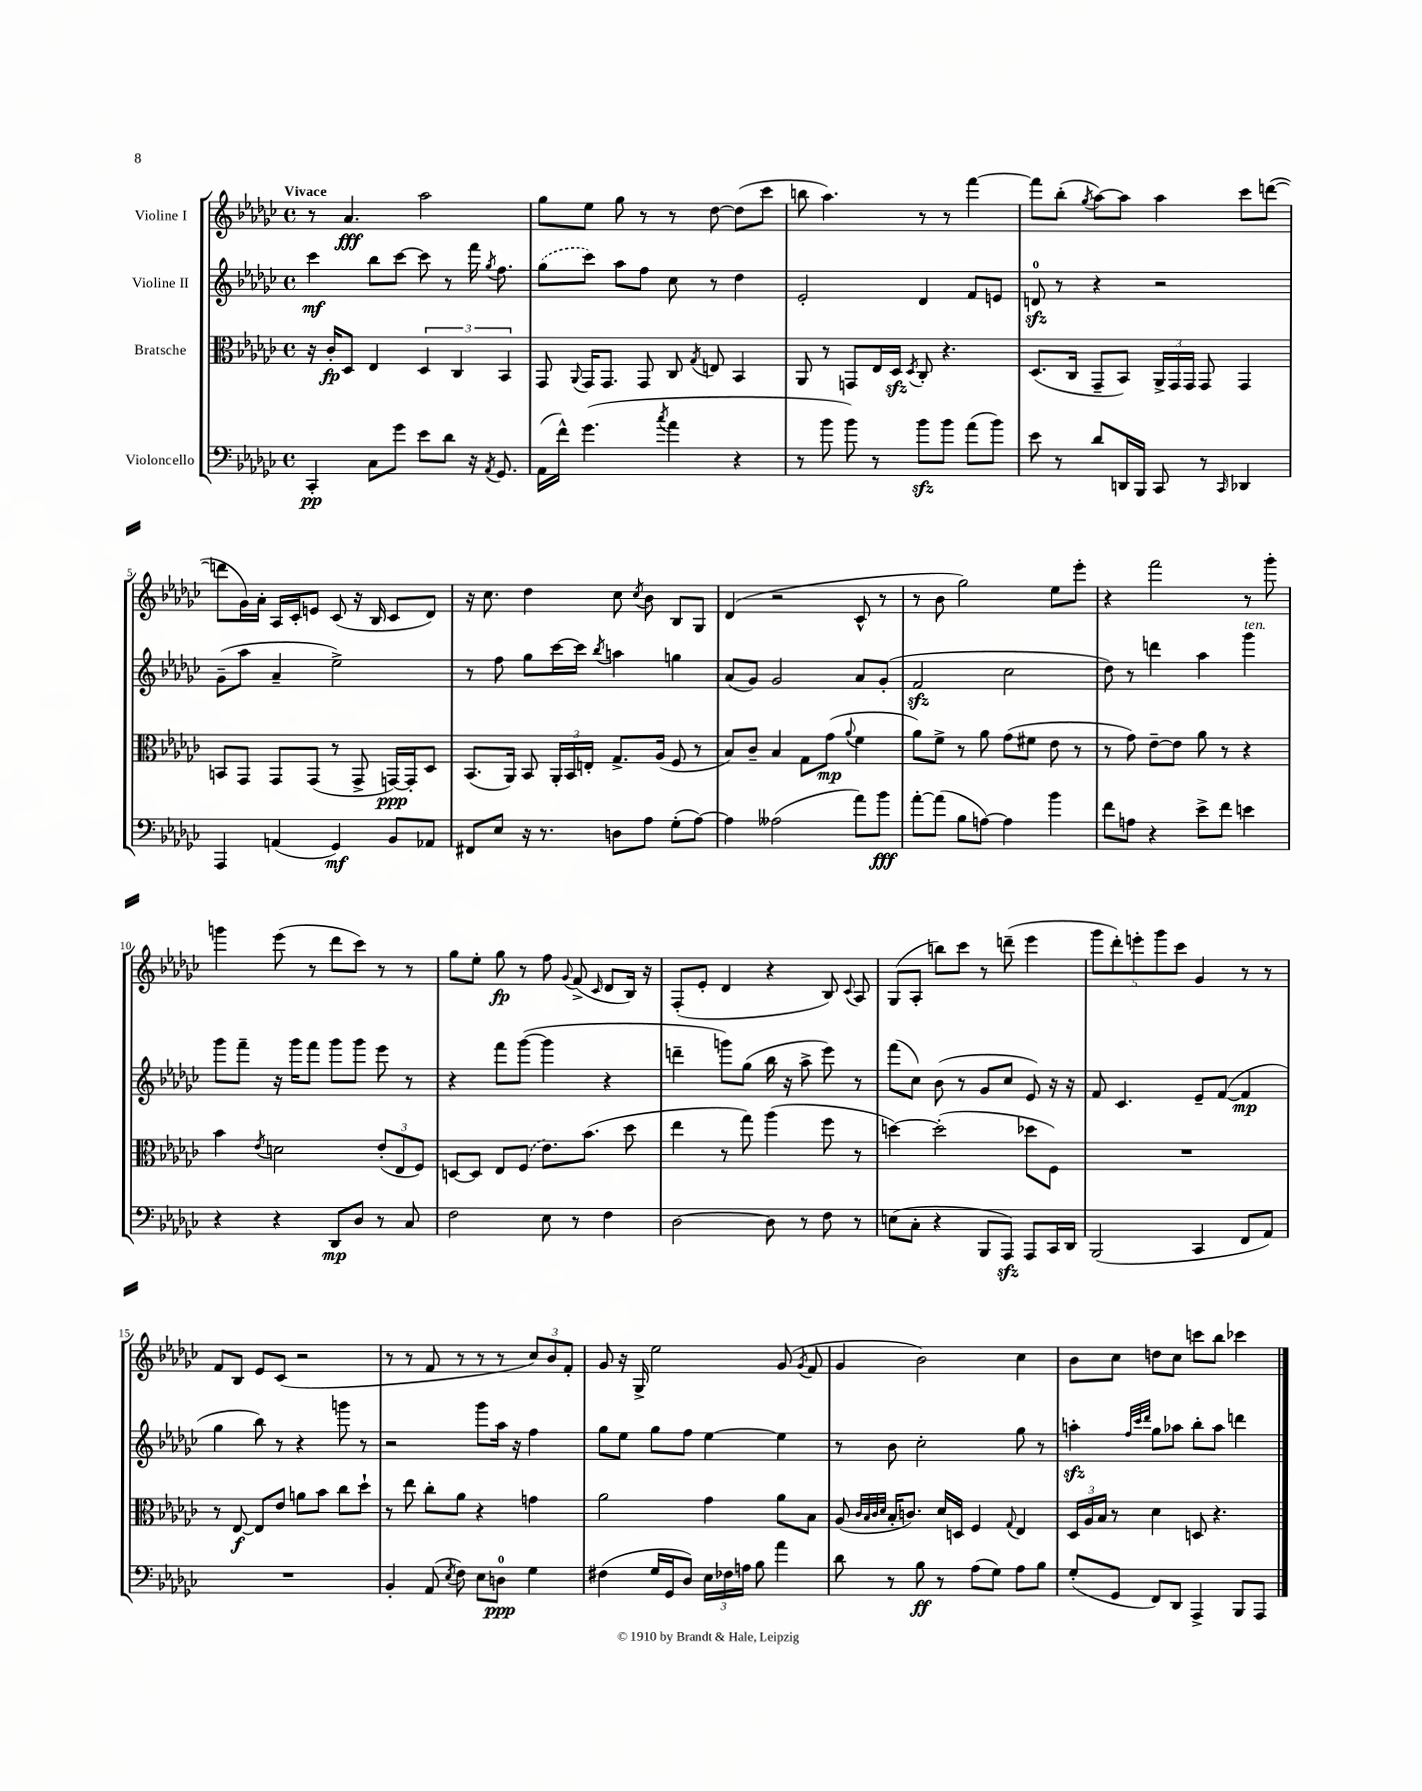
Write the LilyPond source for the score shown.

<<
\new StaffGroup <<
\new Staff = "s0" \with { instrumentName = "Violine I" } {
    \clef treble \key ges \major \defaultTimeSignature \time 4/4 \tempo "Vivace"
    \autoBeamOff r8 aes'4.\fff aes''2 |
    ges''8[ ees''8] ges''8 r8 r8 des''8~ des''8[( ces'''8] |
    b''8 aes''4.) r8 r8 f'''4~ |
    f'''8[ bes''8]-.( \acciaccatura { ges''8 } aes''8[~) aes''8] aes''4 ces'''8[ d'''8]~( |
    d'''8[ ges'16) aes'16]-. aes16[ ces'16-. e'8] ces'8( r16 bes16 ces'8[ des'8]) |
    r16 ces''8. des''4 ces''8 \acciaccatura { ces''8 } bes'8 bes8[ ges8] |
    des'4( r2 ces'8-^ r8 |
    r8 bes'8 ges''2) ees''8[ ees'''8]-. |
    r4 f'''2 r8 ges'''8-. |
    g'''4 ees'''8( r8 des'''8[ ces'''8]) r8 r8 |
    ges''8[ ees''8]-. ges''8\fp r8 f''8 \appoggiatura { ges'8 } f'8->( \grace { ces'16 } des'8[ bes16]) r16 |
    f8[-.( ees'8]-. des'4 r4 bes8) \appoggiatura { ces'8 } aes8 |
    ges8[( aes8]-. b''8[) ces'''8] r8 d'''8--( ees'''4 |
    \tuplet 5/4 { ges'''8[ des'''8-.) e'''8-. ges'''8 ces'''8] } ges'4 r8 r8 |
    f'8[ bes8] ees'8[ ces'8]( r2 |
    r8 r8 f'8 r8 r8 r8 \tuplet 3/2 { ces''8[) bes'8 f'8]-. } |
    ges'8 r16 ges16-> ees''2 ges'8( \acciaccatura { ges'8 } f'8 |
    ges'4 bes'2) ces''4 |
    bes'8[ ces''8] d''8[ ces''8] c'''8[ bes''8] ces'''4 \bar "|." |
}
\new Staff = "s1" \with { instrumentName = "Violine II" } {
    \clef treble \key ges \major \defaultTimeSignature \time 4/4
    \autoBeamOff ces'''4\mf bes''8[ ces'''8]~ ces'''8 r8 f'''16 \acciaccatura { ges''8 } f''8. |
    \once \slurDashed ges''8[( ces'''8]) aes''8[ f''8] ces''8 r8 des''4 |
    ees'2-. des'4 f'8[ e'8] |
    d'8-0\sfz r8 r4 r2 |
    ges'8[--( aes''8] aes'4-- ees''2->) |
    r8 f''8 ges''8[ ces'''16~ ces'''16] \acciaccatura { bes''8 } a''4 g''4 |
    aes'8[( ges'8]) ges'2 aes'8[ ges'8]-.( |
    f'2\sfz ces''2 |
    des''8) r8 d'''4 aes''4 ges'''4^\markup { \italic "ten." } |
    ges'''8[ f'''8]-- r16 ges'''16[ f'''8] ges'''8[ ges'''8] ees'''8 r8 |
    r4 f'''8[ ges'''8]~( ges'''4 r4 |
    d'''4-- g'''8[) ges''8]( bes''16 r16 aes''8-> ees'''8) r8 |
    f'''8[( ces''8]) bes'8( r8 ges'8[ ces''8] ees'8) r16 r16 |
    f'8 ces'4. ees'8[-- f'8]~( f'4\mp |
    ges''4 bes''8) r8 r4 g'''8 r8 |
    r2 ges'''8[ aes''16] r16 f''4 |
    ges''8[ ees''8] ges''8[ f''8] ees''4~ ees''4 |
    r8 bes'8 ces''2-. ges''8 r8 |
    a''4-.\sfz \grace { f''32[ ces'''32 des'''32] } ges''8[ aes''8] bes''8[-. aes''8] d'''4 \bar "|." |
}
\new Staff = "s2" \with { instrumentName = "Bratsche" } {
    \clef alto \key ges \major \defaultTimeSignature \time 4/4
    \autoBeamOff r16 ces'16[-.\fp des8] ees4 \tuplet 3/2 { des4 ces4 bes,4 } |
    ges,8 \appoggiatura { aes,8 } ges,16[ ges,8.] ges,8 ces8 \acciaccatura { ges8 } e8 bes,4 |
    aes,8 r8 g,8[ ees16 des16]\sfz \acciaccatura { des8 } ces8-. r4. |
    des8.[( ces16] ges,8[-- bes,8]) \tuplet 3/2 { aes,16[-> ges,16 ges,16] } ges,8 ges,4 |
    b,8[ ges,8] ges,8[ ges,8]( r8 ges,8-> g,16[~\ppp) g,16-. des8] |
    bes,8.[( aes,16]) bes,8 \tuplet 3/2 { aes,16[-. bes,16 e16]-. } ges8.[-> aes16]( f8 r8 |
    bes8[) ces'8]-- bes4 ges8[ ges'8]\mp( \appoggiatura { aes'8 } f'4 |
    aes'8[) f'8]-> r8 aes'8 ges'8[( fis'8] ees'8 r8 |
    r8 ges'8) ees'8[~-- ees'8] aes'8 r8 r4 |
    bes'4 \acciaccatura { ees'8 } d'2 \tuplet 3/2 { ees'8[-.( ees8 f8]) } |
    d8[~ d8] ees8[ \once \slurDashed f8]( ees'8.[) bes'8.]( des''8 |
    ees''4 r8 ges''8) aes''4( f''8 r8 |
    d''4~) d''2-.( des''8[ f8]) |
    R1 |
    r8 ees8~\f ees8[ ees'8] a'8[ bes'8] ces''8[ des''8]-! |
    r8 ees''8 ces''8[-. aes'8] r4 g'4 |
    aes'2 ges'4 aes'8[ bes8] |
    aes8( \grace { ces'32[ bes32 ces'32 des'32] } bes16[-. c'8.]) des'16[ d16] f4 \appoggiatura { ges8 } ees4 |
    \tuplet 3/2 { des16[ aes16 bes16] } r8 des'4 d8 r4. \bar "|." |
}
\new Staff = "s3" \with { instrumentName = "Violoncello" } {
    \clef bass \key ges \major \defaultTimeSignature \time 4/4
    \autoBeamOff ces,4-.\pp ces8[ ges'8] ees'8[ des'8] r16 \acciaccatura { aes,8 } ges,8. |
    aes,16[( f'16]-^) ges'4.( \acciaccatura { ces''8 } aes'4 r4 |
    r8 bes'8 bes'8) r8 bes'8[\sfz bes'8] aes'8[( bes'8]) |
    ees'8 r8 des'8[ d,16 bes,,16] ces,8 r8 \grace { ces,16 } des,4 |
    aes,,4 a,4( ges,4\mf) bes,8[ aes,8] |
    fis,8[ ees8] r16 r8. d8[ aes8] ges8[-.( aes8]~) |
    aes4 aeses2( aes'8[) bes'8]\fff |
    aes'8[~-. aes'8]( bes8[ a8]~) a4 bes'4 |
    f'8[ a8] r4 ees'8[-> f'8] e'4 |
    r4 r4 des,8[\mp des8] r8 ces8 |
    f2 ees8 r8 f4 |
    des2~ des8 r8 f8 r8 |
    e8[( ces8]-. r4 bes,,8[ aes,,8]\sfz) aes,,8[ ces,16 des,16] |
    bes,,2( ces,4 f,8[ aes,8]) |
    R1 |
    bes,4-. aes,8( \acciaccatura { ees8 } f8) ees8[ d8]-0\ppp ges4 |
    fis4( ges16[ ges,16 des8]) \tuplet 3/2 { ees16[ fes16 a16] } bes8 aes'4 |
    des'8 r8 bes8\ff r8 aes8[( ges8]) aes8[ bes8] |
    ges8[-.( ges,8] f,8[) des,8] aes,,4-> bes,,8[ aes,,8] \bar "|." |
}
>>
>>
